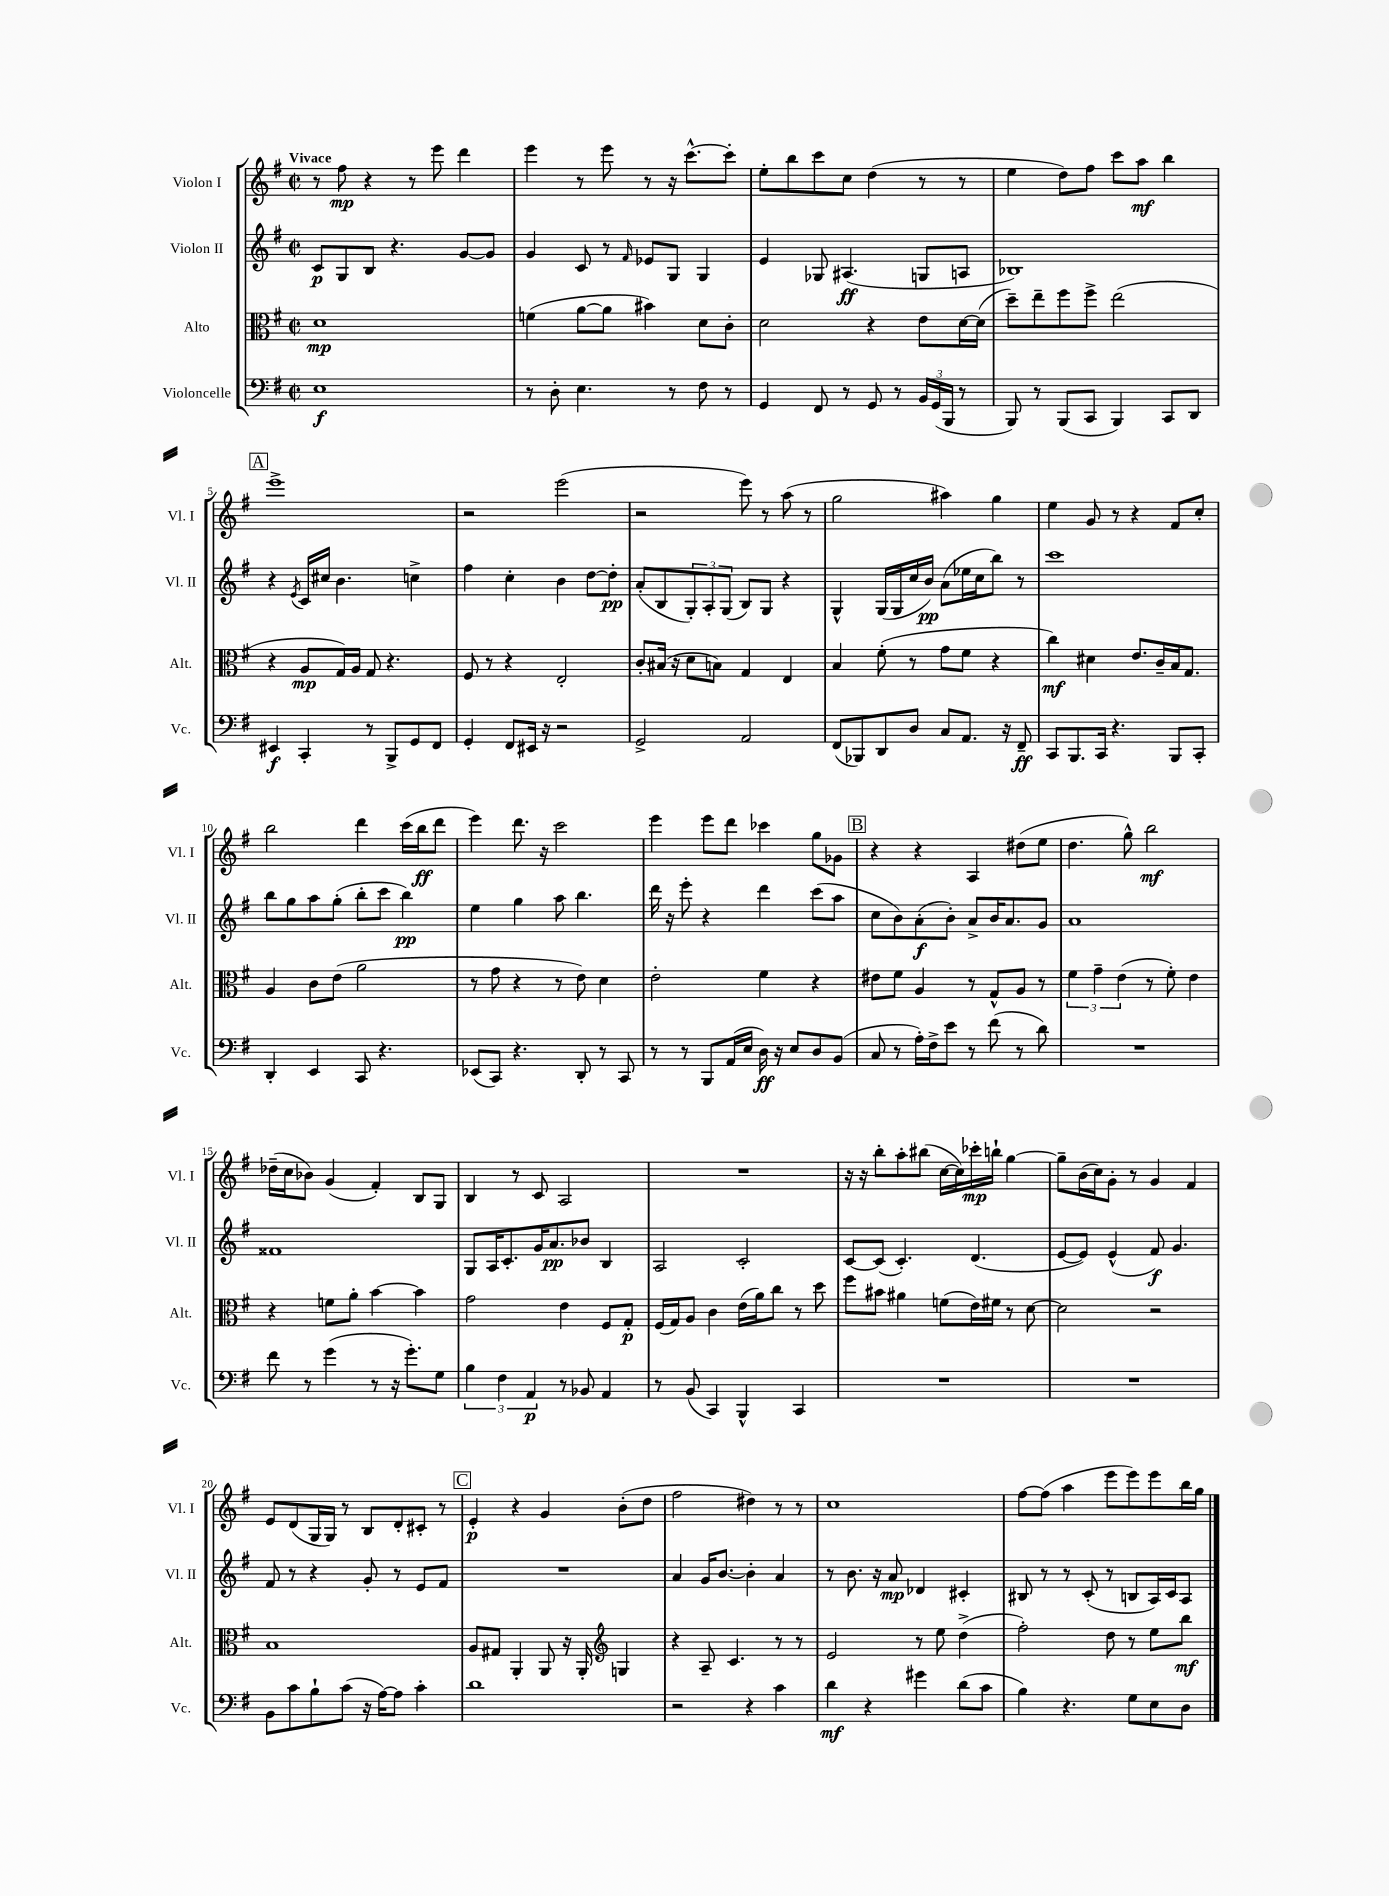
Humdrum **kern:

**kern	**dynam	**kern	**dynam	**kern	**dynam	**kern	**dynam
*part4	*part4	*part3	*part3	*part2	*part2	*part1	*part1
*staff4	*staff4	*staff3	*staff3	*staff2	*staff2	*staff1	*staff1
*I"Violoncelle	*	*I"Alto	*	*I"Violon II	*	*I"Violon I	*
*I'Vc.	*	*I'Alt.	*	*I'Vl. II	*	*I'Vl. I	*
*clefF4	*	*clefC3	*	*clefG2	*	*clefG2	*
*k[f#]	*	*k[f#]	*	*k[f#]	*	*k[f#]	*
*M2/2	*	*M2/2	*	*M2/2	*	*M2/2	*
*met(c|)	*	*met(c|)	*	*met(c|)	*	*met(c|)	*
=1	=1	=1	=1	=1	=1	=1	=1
!	!	!	!	!	!	!LO:TX:a:B:t=Vivace	!
1E	f	1d	mp	8c/L	p	8r	.
.	.	.	.	8G/	.	8ff#\	mp
.	.	.	.	8B/J	.	4r	.
.	.	.	.	4.r	.	.	.
.	.	.	.	.	.	8r	.
.	.	.	.	.	.	8eee\	.
.	.	.	.	[8g/L	.	4ddd\	.
.	.	.	.	8g/J]	.	.	.
=2	=2	=2	=2	=2	=2	=2	=2
8r	.	(4fn\	.	4g/	.	4eee\	.
8D'\	.	.	.	.	.	.	.
4.E\	.	[8a\L	.	8c/	.	8r	.
.	.	8a\J]	.	8r	.	8eee\	.
.	.	.	.	16qqf#/	.	.	.
.	.	4b#X\)	.	8e-X/L	.	8r	.
8r	.	.	.	8G/J	.	16r	.
.	.	.	.	.	.	[8.ccc^^\L	.
8F#\	.	8d\L	.	4G/	.	.	.
8r	.	8c'\J	.	.	.	8ccc'\J]	.
=3	=3	=3	=3	=3	=3	=3	=3
4GG/	.	2d\	.	4e/	.	8ee'\L	.
.	.	.	.	.	.	8bb\	.
8FF#/	.	.	.	8G-X/	.	8ccc\	.
8r	.	.	.	(4.A#X/	ff	8cc\J	.
8GG/	.	4r	.	.	.	(4dd\	.
8r	.	.	.	.	.	.	.
24BB/LL	.	8e\L	.	8Gn/L	.	8r	.
(24GG/	.	.	.	.	.	.	.
24BBB/JJ	.	.	.	.	.	.	.
8r	.	[16d\L	.	8An/J	.	8r	.
.	.	(16d\JJ]	.	.	.	.	.
=4	=4	=4	=4	=4	=4	=4	=4
8BBB/)	.	8dd~\L)	.	1B-X)	.	4ee\	.
8r	.	8ee~\	.	.	.	.	.
(8BBB/L	.	8ff#\	.	.	.	8dd\L)	.
8CC/J	.	8ff#^\J	.	.	.	8ff#\J	.
4BBB/)	.	(2ee\	.	.	.	8ccc\L	.
.	.	.	.	.	.	8aa\J	mf
8CC/L	.	.	.	.	.	4bb\	.
8DD/J	.	.	.	.	.	.	.
!!LO:LB:g=z
!!LO:REH:place=s1:t=A
=5	=5	=5	=5	=5	=5	=5	=5
4EE#X/	f	4r	.	4r	.	1eee^	.
.	.	.	.	8qe/	.	.	.
4CC'/	.	8A/L	mp	16c/LL	.	.	.
.	.	.	.	16cc#X/JJ	.	.	.
.	.	16G/L)	.	4.b\	.	.	.
.	.	16A/JJ	.	.	.	.	.
8r	.	8G/	.	.	.	.	.
8BBB^/L	.	4.r	.	.	.	.	.
8GG/	.	.	.	4ccn^\	.	.	.
8FF#/J	.	.	.	.	.	.	.
=6	=6	=6	=6	=6	=6	=6	=6
4GG'/	.	8F#/	.	4ff#\	.	2r	.
.	.	8r	.	.	.	.	.
8FF#/L	.	4r	.	4cc'\	.	.	.
16EE#X/Jk	.	.	.	.	.	.	.
16r	.	.	.	.	.	.	.
2r	.	2E'/	.	4b\	.	(2eee\	.
.	.	.	.	[8dd\L	.	.	.
.	.	.	.	8dd'\J]	pp	.	.
=7	=7	=7	=7	=7	=7	=7	=7
2GG^/	.	8c'/L	.	(8a'/L	.	2r	.
.	.	(16B#X/Jk	.	8B/	.	.	.
.	.	16r	.	.	.	.	.
.	.	8d\L	.	12G'/)	.	.	.
.	.	.	.	12A'/	.	.	.
.	.	8Bn\J)	.	.	.	.	.
.	.	.	.	(12G/J	.	.	.
2AA/	.	4G/	.	8B/L)	.	8eee\)	.
.	.	.	.	8G/J	.	8r	.
.	.	4E/	.	4r	.	(8aa\	.
.	.	.	.	.	.	8r	.
=8	=8	=8	=8	=8	=8	=8	=8
(8FF#/L	.	4B/	.	4G^^/	.	2gg\	.
8BBB-X/)	.	.	.	.	.	.	.
8DD/	.	(8f#'\	.	(16G/LL	.	.	.
.	.	.	.	16G/	.	.	.
8D/J	.	8r	.	16cc/	.	.	.
.	.	.	.	16b/JJ)	pp	.	.
8C/L	.	8g\L	.	(8a\L	.	4aa#X\)	.
8.AA/J	.	8f#\J	.	16ee-X\L	.	.	.
.	.	.	.	16cc\J	.	.	.
.	.	4r	.	8bb\J)	.	4gg\	.
16r	.	.	.	.	.	.	.
8FF#~/	ff	.	.	8r	.	.	.
=9	=9	=9	=9	=9	=9	=9	=9
8CC/L	.	4cc\)	mf	1ccc	.	4ee\	.
8.BBB/	.	.	.	.	.	.	.
.	.	4d#X\	.	.	.	8g/	.
16CC/Jk	.	.	.	.	.	.	.
4.r	.	.	.	.	.	8r	.
.	.	8.e/L	.	.	.	4r	.
.	.	16c~/L	.	.	.	.	.
8BBB/L	.	16B/J	.	.	.	8f#/L	.
.	.	8.G/J	.	.	.	.	.
8CC'/J	.	.	.	.	.	8cc'/J	.
!!LO:LB:g=z
=10	=10	=10	=10	=10	=10	=10	=10
4DD'/	.	4A/	.	8bb\L	.	2bb\	.
.	.	.	.	8gg\	.	.	.
4EE/	.	8c\L	.	8aa\	.	.	.
.	.	(8e\J	.	(8gg'\J	.	.	.
8CC/	.	2a\	.	8bb'\L	.	4ddd\	.
4.r	.	.	.	8ccc\J	.	.	.
.	.	.	.	4bb\)	pp	(16ccc\LL	.
.	.	.	.	.	.	16bb\J	ff
.	.	.	.	.	.	8ddd\J	.
=11	=11	=11	=11	=11	=11	=11	=11
(8EE-X/L	.	8r	.	4ee\	.	4eee\)	.
8CC/J)	.	8g\	.	.	.	.	.
4.r	.	4r	.	4gg\	.	8.ddd\	.
.	.	.	.	.	.	16r	.
.	.	8r	.	8aa\	.	2ccc\	.
8DD'/	.	8e\)	.	4.bb\	.	.	.
8r	.	4d\	.	.	.	.	.
8CC/	.	.	.	.	.	.	.
=12	=12	=12	=12	=12	=12	=12	=12
8r	.	2e'\	.	16ddd\	.	4eee\	.
.	.	.	.	16r	.	.	.
8r	.	.	.	8eee'\	.	.	.
8BBB/L	.	.	.	4r	.	8eee\L	.
(16AA/L	.	.	.	.	.	8ddd\J	.
16E/JJ	.	.	.	.	.	.	.
16D\)	ff	4f#\	.	4ddd\	.	4ccc-X\	.
16r	.	.	.	.	.	.	.
8E/L	.	.	.	.	.	.	.
8D/	.	4r	.	(8ccc\L	.	8gg\L	.
(8BB/J	.	.	.	8aa\J	.	8g-X\J	.
!!LO:REH:place=s1:t=B
=13	=13	=13	=13	=13	=13	=13	=13
8C/	.	8e#X\L	.	8cc\L	.	4r	.
8r	.	8f#\J	.	8b\)	.	.	.
16A'\LL)	.	4A/	.	(8a'\	f	4r	.
16F#^\J	.	.	.	.	.	.	.
8e\J	.	.	.	8b'\J)	.	.	.
8r	.	8r	.	8a^/L	.	4A/	.
(8f#\	.	8G^^/L	.	16b/K	.	.	.
.	.	.	.	8.a/	.	.	.
8r	.	8A/J	.	.	.	(8dd#X\L	.
8d\)	.	8r	.	8g/J	.	8ee\J	.
=14	=14	=14	=14	=14	=14	=14	=14
1r	.	6f#\	.	1a	.	4.dd\	.
.	.	6g~\	.	.	.	.	.
.	.	(6e\	.	.	.	.	.
.	.	.	.	.	.	8gg^^\)	.
.	.	8r	.	.	.	2bb\	mf
.	.	8f#'\)	.	.	.	.	.
.	.	4e\	.	.	.	.	.
!!LO:LB:g=z
=15	=15	=15	=15	=15	=15	=15	=15
8f#\	.	4r	.	1f##X	.	(16dd-X~\LL	.
.	.	.	.	.	.	16cc\J	.
8r	.	.	.	.	.	8b-X\J)	.
(4g\	.	8fn\L	.	.	.	(4g/	.
.	.	8a'\J	.	.	.	.	.
8r	.	[4b\	.	.	.	4f#'/)	.
16r	.	.	.	.	.	.	.
8.g'\L)	.	.	.	.	.	.	.
.	.	4b\]	.	.	.	8B/L	.
8G\J	.	.	.	.	.	8G/J	.
=16	=16	=16	=16	=16	=16	=16	=16
6B\	.	2g\	.	8G/L	.	4B/	.
.	.	.	.	16A/K	.	.	.
6F#\	.	.	.	.	.	.	.
.	.	.	.	8.c'/	.	.	.
.	.	.	.	.	.	8r	.
6AA/	p	.	.	.	.	.	.
.	.	.	.	16g/K	.	8c/	.
.	.	.	.	8.a/	pp	.	.
8r	.	4e\	.	.	.	2A/	.
8BB-X/	.	.	.	8b-X/J	.	.	.
4AA/	.	8F#/L	.	4B/	.	.	.
.	.	8G'/J	p	.	.	.	.
=17	=17	=17	=17	=17	=17	=17	=17
8r	.	(16F#/LL	.	2A/	.	1r	.
.	.	16G/J)	.	.	.	.	.
(8BB/	.	8A/J	.	.	.	.	.
4CC/)	.	4c\	.	.	.	.	.
4BBB^^/	.	(16e\LL	.	2c'/	.	.	.
.	.	16a\J)	.	.	.	.	.
.	.	8cc\J	.	.	.	.	.
4CC/	.	8r	.	.	.	.	.
.	.	8dd\	.	.	.	.	.
=18	=18	=18	=18	=18	=18	=18	=18
1r	.	8ff#\L	.	[8c/L	.	16r	.
.	.	.	.	.	.	16r	.
.	.	8b#X\J	.	(8c/J]	.	8bb'\L	.
.	.	4a#X\	.	4.c'/)	.	8aa'\	.
.	.	.	.	.	.	(8bb#X\J	.
.	.	(8fn\L	.	.	.	[16cc\LL	.
.	.	.	.	.	.	16cc\])	.
.	.	16e\L)	.	(4.d/	.	16ccc-X'\	mp
.	.	16f#X\JJ	.	.	.	16bbn`\JJ	.
.	.	8r	.	.	.	[4gg\	.
.	.	[8d\	.	.	.	.	.
=19	=19	=19	=19	=19	=19	=19	=19
1r	.	2d\]	.	[8e/L	.	8gg~\L]	.
.	.	.	.	8e/J])	.	(16b\L	.
.	.	.	.	.	.	16cc\J)	.
.	.	.	.	(4e^^/	.	8g'\J	.
.	.	.	.	.	.	8r	.
.	.	2r	.	8f#/)	f	4g/	.
.	.	.	.	4.g/	.	.	.
.	.	.	.	.	.	4f#/	.
!!LO:LB:g=z
=20	=20	=20	=20	=20	=20	=20	=20
8BB\L	.	1B	.	8f#/	.	8e/L	.
8c\	.	.	.	8r	.	(8d/	.
8B`\	.	.	.	4r	.	16G/L	.
.	.	.	.	.	.	16G/JJ)	.
(8c\J	.	.	.	.	.	8r	.
16r	.	.	.	8g'/	.	8B/L	.
[16A\KL)	.	.	.	.	.	.	.
8A\J]	.	.	.	8r	.	8d'/	.
4c'\	.	.	.	8e/L	.	8c#X'/J	.
.	.	.	.	8f#/J	.	8r	.
!!LO:REH:place=s1:t=C
=21	=21	=21	=21	=21	=21	=21	=21
1d	.	8A/L	.	1r	.	4e'/	p
.	.	8G#X/J	.	.	.	.	.
.	.	4AA'/	.	.	.	4r	.
.	.	8AA/	.	.	.	4g/	.
.	.	16r	.	.	.	.	.
.	.	16AA'/	.	.	.	.	.
*	*	*clefG2	*	*	*	*	*
.	.	4Gn/	.	.	.	(8b'\L	.
.	.	.	.	.	.	8dd\J	.
=22	=22	=22	=22	=22	=22	=22	=22
2r	.	4r	.	4a/	.	2ff#\	.
.	.	8A~/	.	16g/KL	.	.	.
.	.	.	.	[8.b/J	.	.	.
.	.	4.c/	.	.	.	.	.
4r	.	.	.	4b'\]	.	4dd#X\)	.
4c\	.	8r	.	4a/	.	8r	.
.	.	8r	.	.	.	8r	.
=23	=23	=23	=23	=23	=23	=23	=23
4d\	mf	2e/	.	8r	.	1cc	.
.	.	.	.	8.b\	.	.	.
4r	.	.	.	.	.	.	.
.	.	.	.	16r	.	.	.
.	.	.	.	8a/	mp	.	.
4g#X\	.	8r	.	4d-X/	.	.	.
.	.	8ee\	.	.	.	.	.
(8d\L	.	(4dd^\	.	4c#X'/	.	.	.
8c\J	.	.	.	.	.	.	.
=24	=24	=24	=24	=24	=24	=24	=24
4B\)	.	2ff#'\)	.	8B#X/	.	[8ff#\L	.
.	.	.	.	8r	.	(8ff#\J]	.
4.r	.	.	.	8r	.	4aa\	.
.	.	.	.	(8c'/	.	.	.
.	.	8dd\	.	8r	.	8eee\L	.
8G\L	.	8r	.	8Bn/L	.	8eee\)	.
8E\	.	8ee\L	.	16A/L)	.	8eee\	.
.	.	.	.	16c/J	.	.	.
8D\J	.	8bb\J	mf	8A/J	.	16bb\L	.
.	.	.	.	.	.	16gg\JJ	.
==	==	==	==	==	==	==	==
*-	*-	*-	*-	*-	*-	*-	*-
